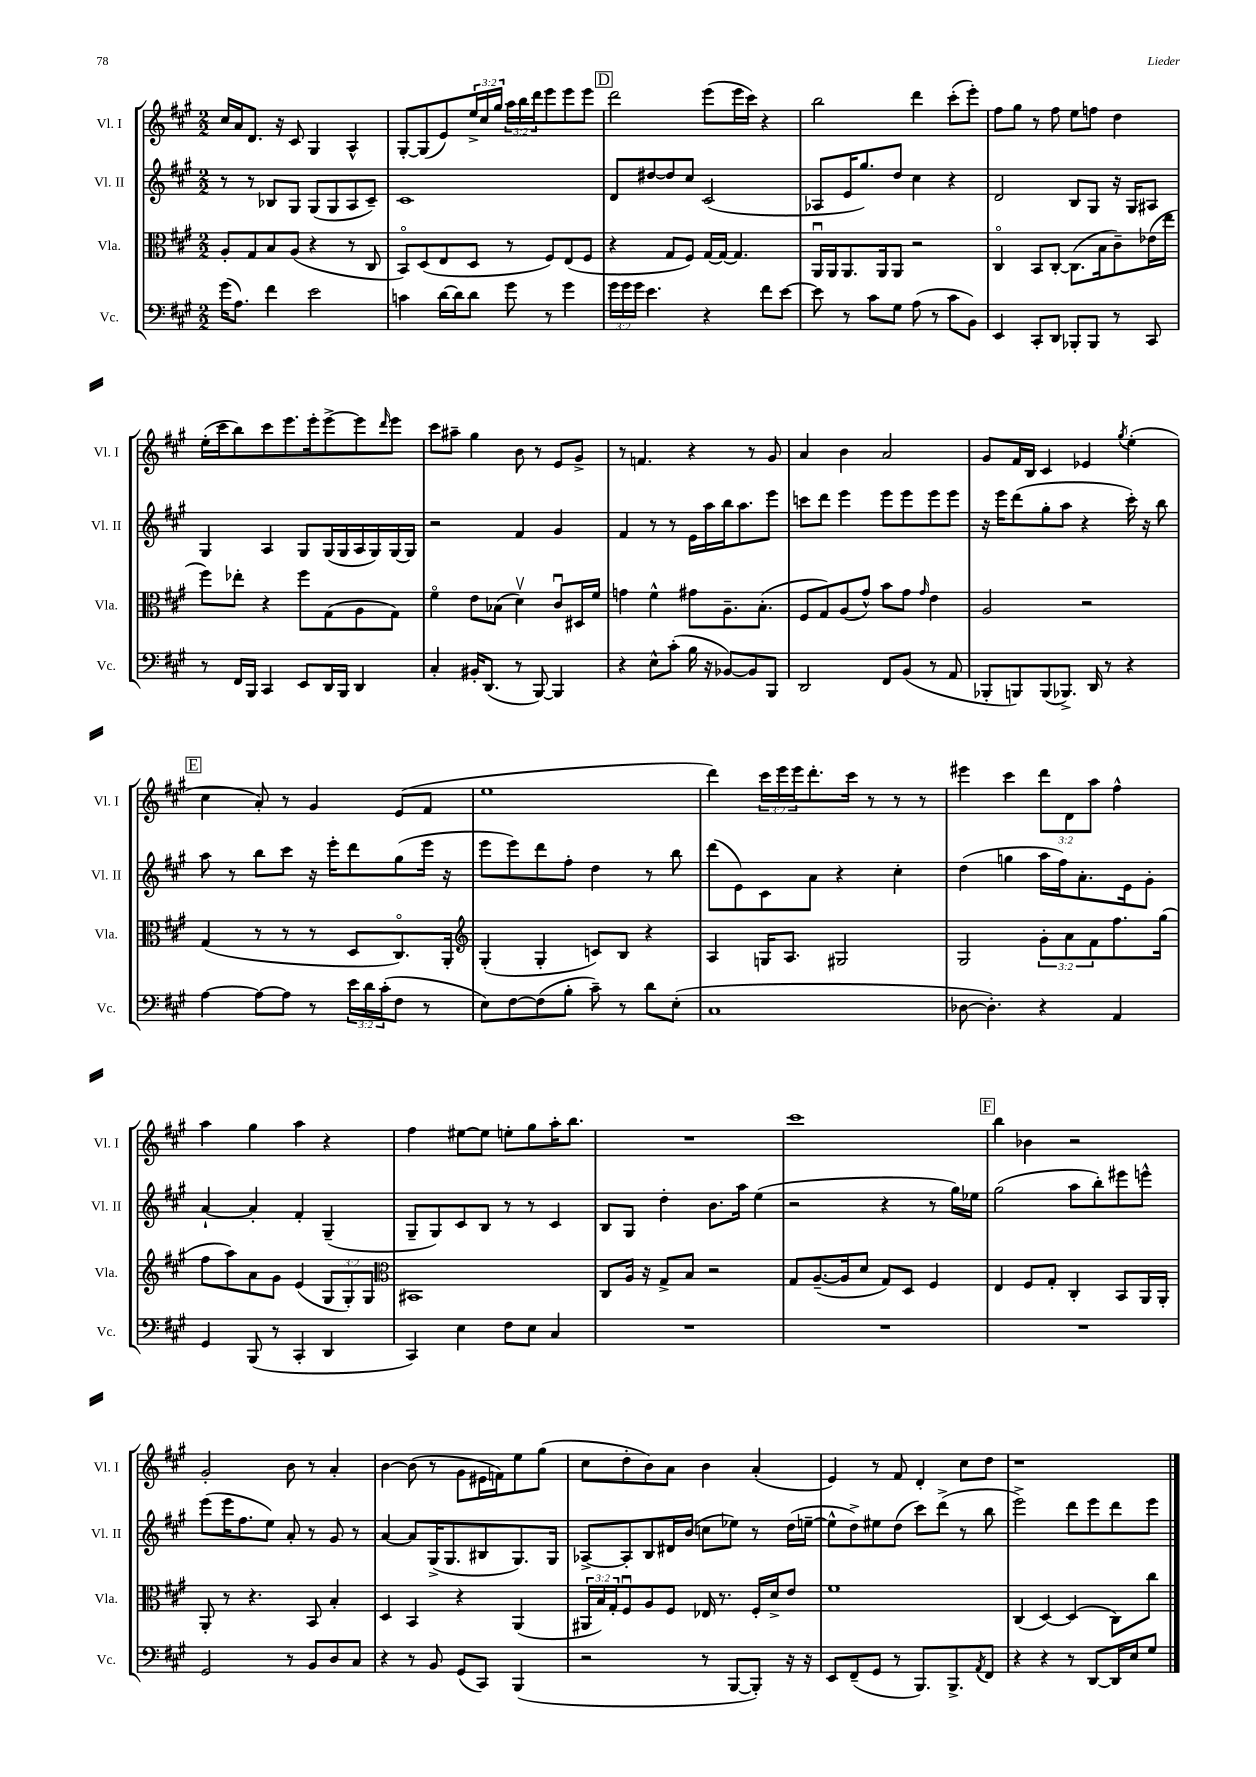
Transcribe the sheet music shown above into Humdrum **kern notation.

**kern	**kern	**kern	**kern
*part4	*part3	*part2	*part1
*staff4	*staff3	*staff2	*staff1
*I"Vc.	*I"Vla.	*I"Vl. II	*I"Vl. I
*I'Vc.	*I'Vla.	*I'Vl. II	*I'Vl. I
*clefF4	*clefC3	*clefG2	*clefG2
*k[f#c#g#]	*k[f#c#g#]	*k[f#c#g#]	*k[f#c#g#]
*M2/2	*M2/2	*M2/2	*M2/2
=63	=63	=63	=63
(16g#\KL	8A'/L	8r	16cc#/LL
8.A\J)	.	.	16a/J
.	8G#/	8r	8.d/J
4f#\	8B/	8B-X/L	.
.	.	.	16r
.	(8A/J	8G#/J	8c#/
2e\	4r	(8G#/L	4G#/
.	.	8G#/	.
.	8r	8A/	4A^^/
.	8C#/	8c#~/J)	.
=64	=64	=64	=64
4cn\	8BB/L)	1c#	[8G#'/L
.	(8D/	.	(8G#/]
[16d\LL	8E/	.	8e/)
16d\J]	.	.	.
8d\J	8D/J	.	24ee^/L
.	.	.	24cc#/
.	.	.	24gg#/JJ
8g#\	8r	.	24aa\LL
.	.	.	24bb\
.	.	.	24ddd\J
8r	8F#/L)	.	8eee\
4g#\	(8E/	.	8eee\
.	8F#/J	.	8eee\J
!!LO:REH:place=s1:t=D
=65	=65	=65	=65
24g#\LL	4r	8d/L	2ddd\
24g#\	.	.	.
24g#\JJ	.	.	.
4.e\	.	[8dd#X/	.
.	8G#/L	8dd#/]	.
.	8F#/J)	8cc#/J	.
4r	[16G#/LL	(2c#/	(8eee\L
.	16G#/JJ_	.	.
.	4.G#/]	.	16eee\L
.	.	.	16ccc#\JJ)
8f#\L	.	.	4r
[8e\J	.	.	.
=66	=66	=66	=66
8e\]	16AAu/LL	8A-X/L	2bb\
.	16AA/J	.	.
8r	8.AA/	16e/K	.
.	.	8.gg#/)	.
8c#\L	.	.	.
.	16AA/k	.	.
8G#\J	8AA/J	8dd/J	.
(8A\	2r	4cc#\	4ddd\
8r	.	.	.
8c#\L	.	4r	(8ccc#'\L
8BB\J)	.	.	8eee'\J)
=67	=67	=67	=67
4EE/	4C#/	2d/	8ff#\L
.	.	.	8gg#\J
8CC#'/L	8BB/L	.	8r
8DD/J	[8C#'/J	.	8ff#\
8BBB-X'/L	(8.C#\L]	8B/L	8ee\L
8BBB-/J	.	8G#/J	8ffn\J
.	16B\k	.	.
8r	8c#~\)	16r	4dd\
.	.	16G#/KL	.
8CC#/	(16e-X\L	8A#X/J	.
.	16ee\JJ	.	.
!!LO:LB:g=z
=68	=68	=68	=68
8r	8ff#\L)	4G#/	(16ee'\LL
.	.	.	16ccc#\J
16FF#/LL	8ee-X'\J	.	8bb\)
16BBB/JJ	.	.	.
4CC#/	4r	4A/	8ccc#\
.	.	.	8.eee\
8EE/L	8ff#\L	8G#/L	.
.	.	.	16eee'\k
16DD/L	(8G#\	(16G#/L	[8eee^\
16BBB/JJ	.	16G#/	.
4DD/	8A\	16A/	8eee\]
.	.	16G#/)	.
.	.	.	16qqddd/
.	8G#\J)	[16G#/	8eee\J
.	.	16G#/JJ]	.
=69	=69	=69	=69
4C#'/	4f#\	2r	8ccc#\L
.	.	.	8aa#X~\J
16BB#X'/KL	8e\L	.	4gg#\
(8.DD/J	.	.	.
.	(8B-X\J	.	.
8r	4dv\)	4f#/	8b\
[8BBB/)	.	.	8r
4BBB/]	8c#u/L	4g#/	8e/L
.	16D#X/L	.	8g#^/J
.	16f#/JJ	.	.
=70	=70	=70	=70
4r	4gn\	4f#/	8r
.	.	.	4.fn/
8E^^\L	4f#^^\	8r	.
(8c#'\J	.	8r	.
16B\	8g#X\L	16e\LL	4r
16r	.	16aa\	.
[8BB-X/L)	8.A~\	16bb\J	.
.	.	8.aa\	.
8BB-/]	.	.	8r
.	(8.B'\J	.	.
8BBB/J	.	8eee\J	8g#/
=71	=71	=71	=71
2DD/	8F#/L	8cccn\L	4a/
.	8G#/)	8ddd\J	.
.	(8A/	4eee\	4b\
.	8g#^^/J)	.	.
8FF#/L	8b\L	8eee\L	2a/
(8BB/J	8g#\J	8eee\	.
.	16qqg#/	.	.
8r	4e\	8eee\	.
8AA/	.	8eee\J	.
=72	=72	=72	=72
8BBB-X'/L	2A/	16r	8g#/L
.	.	16eee\KL	.
8BBBn/)	.	(8ddd\	16f#/L
.	.	.	16B/JJ
(8BBB/	.	8gg#'\	4c#/
8.BBB-X^/J)	.	8aa\J	.
.	2r	4r	4e-X/
16DD/	.	.	.
8r	.	.	.
.	.	.	8qgg#/
4r	.	16ccc#'\)	(4ee'\
.	.	16r	.
.	.	8bb\	.
!!LO:LB:g=z
!!LO:REH:place=s1:t=E
=73	=73	=73	=73
[4A\	(4G#/	8aa\	4cc#\
.	.	8r	.
8A\L_	8r	8bb\L	8a'/)
8A\J]	8r	8ccc#\J	8r
8r	8r	16r	4g#/
.	.	16eee'\KL	.
24e\LL	8D/L	8ddd\	.
24d\	.	.	.
(24c#'\J	.	.	.
8F#\J	8.C#/)	(8gg#\	(8e/L
8r	.	16eee\Jk	8f#/J
.	16AA'/Jk	16r	.
=74	=74	=74	=74
*	*clefG2	*	*
8E\L)	(4G#'/	8eee\L	1ee
[8F#\	.	8eee\)	.
(8F#\]	4G#'/	8ddd\	.
8B'\J	.	8ff#'\J	.
8c#~\)	8cn/L)	4dd\	.
8r	8B/J	.	.
8d\L	4r	8r	.
(8E'\J	.	8bb\	.
=75	=75	=75	=75
1C#	4A/	(8ddd\L	4ddd\)
.	.	8e\)	.
.	16Gn/KL	8c#\	24ccc#\LL
.	.	.	24eee\
.	8.A/J	.	.
.	.	.	24eee\J
.	.	8a\J	8.ddd'\
.	2G#X/	4r	.
.	.	.	16ccc#\Jk
.	.	.	8r
.	.	4cc#'\	8r
.	.	.	8r
=76	=76	=76	=76
[8D-X\	2G#/	(4dd\	4eee#X\
4.D-'\])	.	.	.
.	.	4ggn\	4ccc#\
4r	12g#'\L	16aa\LL	12ddd\L
.	.	16ff#\J)	.
.	12a\	.	12d\
.	.	8.a'\	.
.	12f#\	.	12aa\J
4AA/	8.ff#\	.	4ff#^^\
.	.	16e\k	.
.	.	8g#'\J	.
.	(16gg#\Jk	.	.
!!LO:LB:g=z
=77	=77	=77	=77
4GG#/	8ff#\L	[4a`/	4aa\
.	8aa\)	.	.
(8BBB/	8a\	4a'/]	4gg#\
8r	8g#\J	.	.
4CC#'/	(4e/	4f#'/	4aa\
4DD/	12G#/L	(4G#~/	4r
.	12G#'/)	.	.
.	12G#/J	.	.
=78	=78	=78	=78
*	*clefC3	*	*
4CC#/)	1BB#X	8G#~/L	4ff#\
.	.	8G#/)	.
4E\	.	8c#/	[8ee#X\L
.	.	8B/J	8ee#\J]
8F#\L	.	8r	8een'\L
8E\J	.	8r	8gg#\
4C#/	.	4c#/	16aa'\K
.	.	.	8.bb\J
=79	=79	=79	=79
1r	8C#/L	8B/L	1r
.	16A/Jk	8G#/J	.
.	16r	.	.
.	8G#^/L	4dd'\	.
.	8B/J	.	.
.	2r	8.b\L	.
.	.	16aa\Jk	.
.	.	(4ee\	.
=80	=80	=80	=80
1r	8G#/L	2r	1ccc#
.	([8.A~/	.	.
.	16A/k]	.	.
.	8d/J	.	.
.	8G#/L)	4r	.
.	8D/J	.	.
.	4F#/	8r	.
.	.	16gg#\LL)	.
.	.	16ee-X\JJ	.
!!LO:REH:place=s1:t=F
=81	=81	=81	=81
1r	4E/	(2gg#\	4bb\
.	8F#/L	.	4b-X\
.	8G#'/J	.	.
.	4C#'/	8aa\L	2r
.	.	8bb'\)	.
.	8BB/L	8eee#X\	.
.	16AA/L	8eeen^^\J	.
.	16AA'/JJ	.	.
!!LO:LB:g=z
=82	=82	=82	=82
2GG#/	8AA'/	(8eee\L	2g#'/
.	8r	16eee\K	.
.	.	8.ff#\	.
.	4.r	.	.
.	.	8ee\J)	.
8r	.	8a'/	8b\
8BB/L	8BB/	8r	8r
8D/	4B'/	8g#/	4a'/
8C#/J	.	8r	.
=83	=83	=83	=83
4r	4D/	[4a/	[4b\
8r	4BB/	8a/L]	(8b\]
8BB/	.	(16G#^/K	8r
.	.	8.G#/	.
(8GG#/L	4r	.	8g#\L
8CC#/J)	.	8B#X/	16e#X\L
.	.	.	16fn\J)
(4BBB/	(4AA/	8.G#/)	8ee\
.	.	.	(8gg#\J
.	.	16G#/Jk	.
=84	=84	=84	=84
2r	24AA#X/LL	[8A-X^/L	8cc#\L
.	24B/)	.	.
.	24G#'/J	.	.
.	8F#u/	8A-'/]	8dd'\
.	8A/	8B/	8b\)
.	8F#/J	16d#X/L	8a\J
.	.	(16b/JJ	.
8r	16E-X/	8ccn\L	4b\
.	8.r	.	.
[8BBB/L	.	8ee-X\J)	.
8BBB'/J])	16F#'/LL	8r	(4a'/
.	16d^/J	.	.
16r	8e/J	(16dd\LL	.
16r	.	[16een~\JJ	.
=85	=85	=85	=85
8EE/L	1f#	8ee^^\L]	4e/)
(8FF#~/	.	8dd^\)	.
8GG#/J	.	8ee#X\	8r
8r	.	(8dd\J	8f#/
8.BBB/L)	.	8ccc#\L)	4d'/
.	.	(8ddd^\J	.
8.BBB^/	.	.	.
.	.	8r	8cc#\L
8qAA/	.	.	.
8FF#/J	.	8bb\	8dd\J
=86	=86	=86	=86
4r	(4C#/	2eee^\)	1r
4r	[4D/)	.	.
8r	(4D/]	8ddd\L	.
[8DD/L	.	8eee\	.
16DD/L]	8C#\L)	8ddd\	.
16E/J	.	.	.
8G#/J	8cc#\J	8eee\J	.
==	==	==	==
*-	*-	*-	*-
